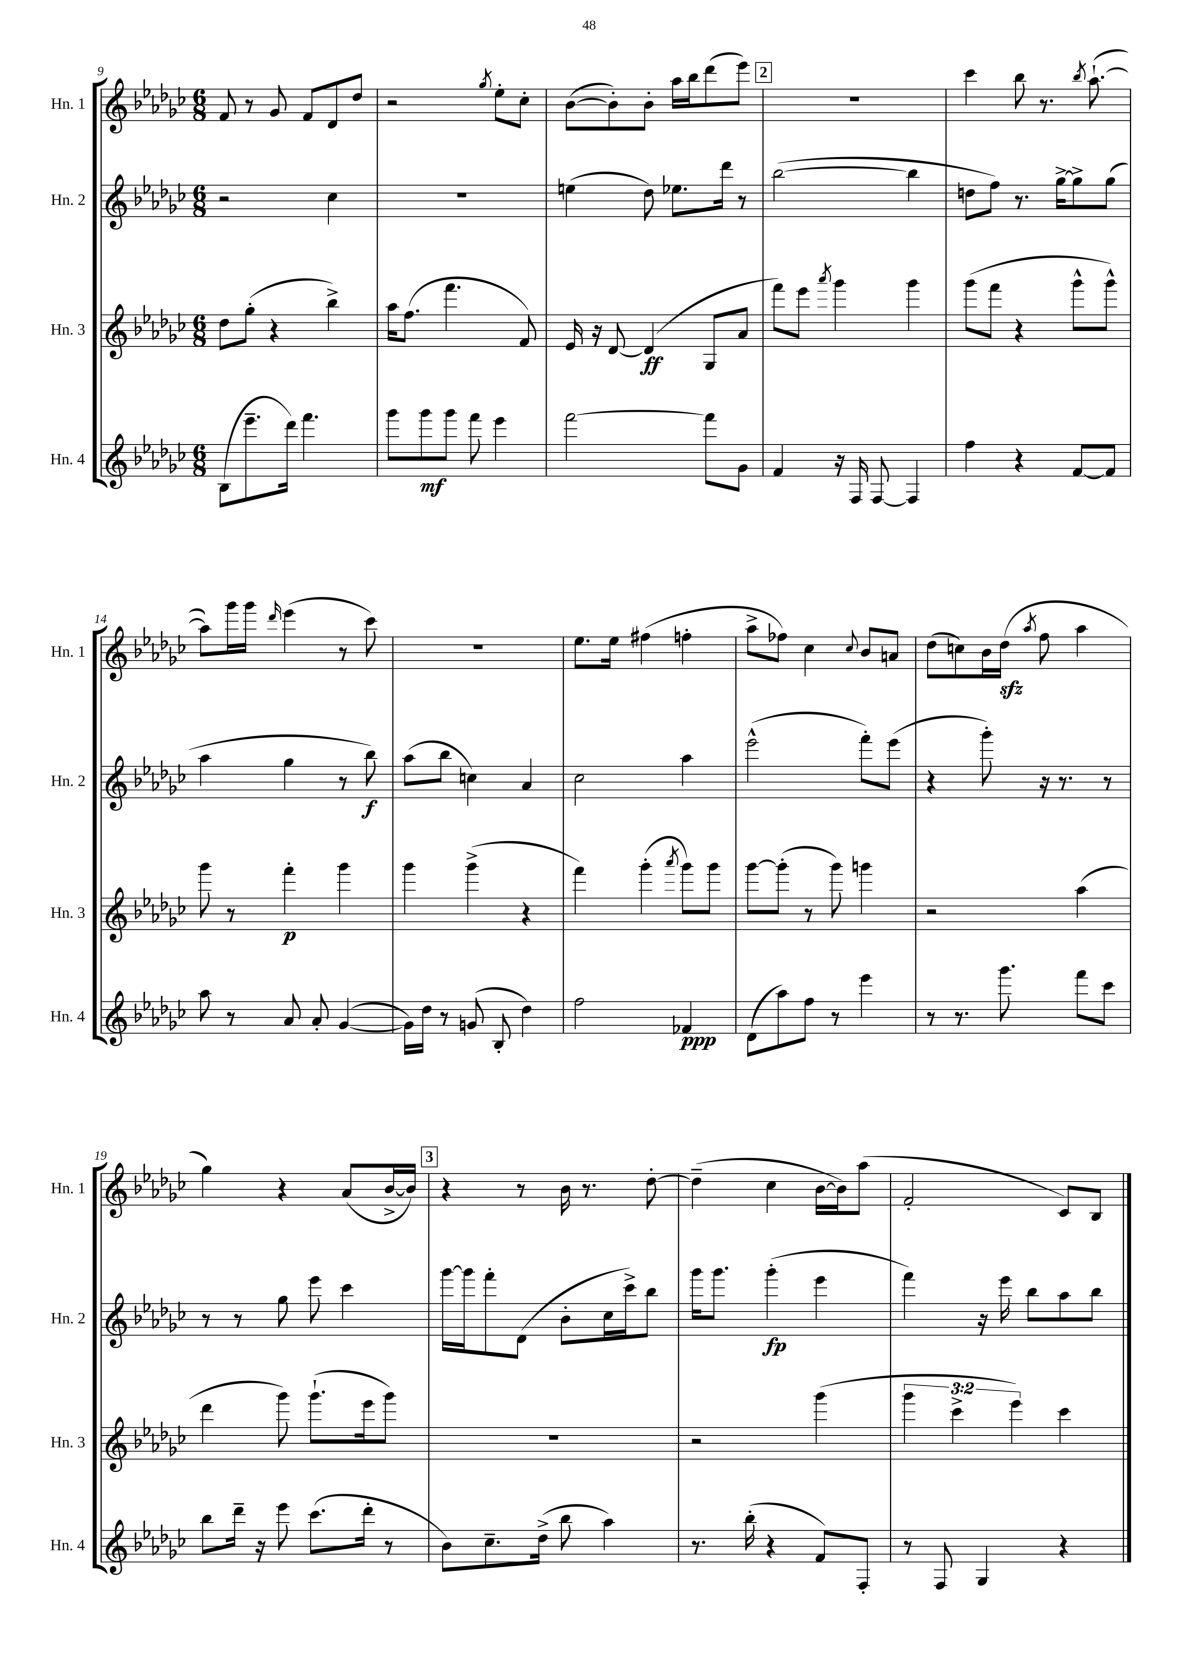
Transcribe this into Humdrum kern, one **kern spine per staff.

**kern	**dynam	**kern	**dynam	**kern	**dynam	**kern
*part4	*part4	*part3	*part3	*part2	*part2	*part1
*staff4	*staff4	*staff3	*staff3	*staff2	*staff2	*staff1
*I"Hn. 4	*	*I"Hn. 3	*	*I"Hn. 2	*	*I"Hn. 1
*I'Hn. 4	*	*I'Hn. 3	*	*I'Hn. 2	*	*I'Hn. 1
*clefG2	*	*clefG2	*	*clefG2	*	*clefG2
*k[b-e-a-d-g-c-]	*	*k[b-e-a-d-g-c-]	*	*k[b-e-a-d-g-c-]	*	*k[b-e-a-d-g-c-]
*M6/8	*	*M6/8	*	*M6/8	*	*M6/8
=9	=9	=9	=9	=9	=9	=9
(8B-\L	.	8dd-\L	.	2r	.	8f/
8.eee-~\	.	(8gg-'\J	.	.	.	8r
.	.	4r	.	.	.	8g-/
16ddd-\Jk)	.	.	.	.	.	.
4.fff\	.	.	.	.	.	8f/L
.	.	4bb-^\)	.	4cc-\	.	8d-/
.	.	.	.	.	.	8dd-/J
=10	=10	=10	=10	=10	=10	=10
8ggg-\L	.	16aa-\KL	.	2.r	.	2r
.	.	(8.ff\J	.	.	.	.
8ggg-\	mf	.	.	.	.	.
8ggg-\J	.	4.fff\	.	.	.	.
8fff\	.	.	.	.	.	.
.	.	.	.	.	.	8qgg-/
4eee-\	.	.	.	.	.	8ee-'\L
.	.	8f/)	.	.	.	8cc-'\J
=11	=11	=11	=11	=11	=11	=11
[2fff\	.	16e-/	.	(4een\	.	([8b-\L
.	.	16r	.	.	.	.
.	.	[8d-/	.	.	.	8b-'\])
.	.	(4d-/]	ff	8dd-\)	.	8b-'\J
.	.	.	.	8.ee-X\L	.	16aa-\LL
.	.	.	.	.	.	16bb-\J
8fff\L]	.	8G-/L	.	.	.	(8ddd-\
.	.	.	.	16ddd-\Jk	.	.
8g-\J	.	8a-/J	.	8r	.	8eee-\J)
!!LO:REH:place=s1:t=2
=12	=12	=12	=12	=12	=12	=12
4f/	.	8fff\L)	.	([2bb-\	.	2.r
.	.	8eee-\J	.	.	.	.
.	.	8qaaa-/	.	.	.	.
16r	.	4ggg-\	.	.	.	.
16F/	.	.	.	.	.	.
[8F/	.	.	.	.	.	.
4F/]	.	4ggg-\	.	4bb-\]	.	.
=13	=13	=13	=13	=13	=13	=13
4ff\	.	(8ggg-\L	.	8ddn\L	.	4ccc-\
.	.	8fff\J	.	8ff\J)	.	.
4r	.	4r	.	8.r	.	8bb-\
.	.	.	.	.	.	8.r
.	.	.	.	[16gg-^\KL	.	.
[8f/L	.	8ggg-^^\L	.	8gg-^\]	.	.
.	.	.	.	.	.	8qbb-/
.	.	.	.	.	.	([8.aa-`\
8f/J]	.	8ggg-^^\J)	.	(8gg-\J	.	.
!!LO:LB:g=z
=14	=14	=14	=14	=14	=14	=14
8aa-\	.	8ggg-\	.	4aa-\	.	8aa-\L])
8r	.	8r	.	.	.	16ggg-\L
.	.	.	.	.	.	16ggg-\JJ
.	.	.	.	.	.	16qqddd-/
8a-/	.	4fff'\	p	4gg-\	.	(4eee-\
8a-'/	.	.	.	.	.	.
([4g-/	.	4ggg-\	.	8r	.	8r
.	.	.	.	8bb-\)	f	8ccc-\)
=15	=15	=15	=15	=15	=15	=15
16g-\LL])	.	4ggg-\	.	(8aa-\L	.	2.r
16dd-\JJ	.	.	.	.	.	.
8r	.	.	.	8bb-\J	.	.
(8gn/	.	(4ggg-^\	.	4ccn\)	.	.
8B-'/	.	.	.	.	.	.
4dd-\)	.	4r	.	4a-/	.	.
=16	=16	=16	=16	=16	=16	=16
2ff\	.	4fff\)	.	2cc-\	.	8.ee-\L
.	.	.	.	.	.	16ee-\Jk
.	.	(4ggg-'\	.	.	.	(4ff#X\
.	.	8qaaa-/	.	.	.	.
4f-X/	ppp	8ggg-\L)	.	4aa-\	.	4ffn'\
.	.	8ggg-\J	.	.	.	.
=17	=17	=17	=17	=17	=17	=17
(8d-\L	.	[8ggg-\L	.	(2eee-^^\	.	8aa-^\L
8aa-\)	.	(8ggg-'\J]	.	.	.	8ff-X\J)
8ff\J	.	8r	.	.	.	4cc-\
8r	.	8ggg-\)	.	.	.	.
.	.	.	.	.	.	8qqcc-/
4eee-\	.	4gggn\	.	8fff'\L)	.	8b-/L
.	.	.	.	(8eee-\J	.	8an/J
=18	=18	=18	=18	=18	=18	=18
8r	.	2r	.	4r	.	(8dd-\L
8.r	.	.	.	.	.	8ccn\)
.	.	.	.	8ggg-'\)	.	16b-\L
8.ggg-\	.	.	.	.	.	(16dd-zz\JJ
.	.	.	.	.	.	8qaa-/
.	.	.	.	16r	.	8ff\
.	.	.	.	8.r	.	.
8fff\L	.	(4aa-\	.	.	.	4aa-\
8ccc-\J	.	.	.	8r	.	.
!!LO:LB:g=z
=19	=19	=19	=19	=19	=19	=19
8bb-\L	.	4ddd-\	.	8r	.	4gg-\)
16ddd-~\Jk	.	.	.	8r	.	.
16r	.	.	.	.	.	.
8eee-\	.	8ggg-\)	.	8gg-\	.	4r
(8.ccc-\L	.	(8.ggg-`\L	.	8eee-\	.	.
.	.	.	.	4ccc-\	.	(8a-/L
16ddd-'\Jk	.	16eee-\k	.	.	.	.
8r	.	8ggg-\J)	.	.	.	[16b-^/L
.	.	.	.	.	.	16b-/JJ])
!!LO:REH:place=s1:t=3
=20	=20	=20	=20	=20	=20	=20
8b-\L)	.	2.r	.	[16ggg-\LL	.	4r
.	.	.	.	16ggg-\J]	.	.
8.cc-~\	.	.	.	8fff'\	.	.
.	.	.	.	(8d-\J	.	8r
(16dd-^\Jk	.	.	.	.	.	.
8bb-\	.	.	.	8b-'\L	.	16b-\
.	.	.	.	.	.	8.r
4aa-\)	.	.	.	16cc-\L	.	.
.	.	.	.	16ccc-^\J)	.	.
.	.	.	.	8bb-\J	.	[8dd-'\
=21	=21	=21	=21	=21	=21	=21
8.r	.	2r	.	16ggg-\KL	.	(4dd-~\]
.	.	.	.	8.ggg-\J	.	.
(16bb-'\	.	.	.	.	.	.
4r	.	.	.	(4ggg-'\	fp	4cc-\
8f/L)	.	(4ggg-\	.	4eee-\	.	[16b-\LL
.	.	.	.	.	.	16b-\J])
8F'/J	.	.	.	.	.	(8aa-\J
=22	=22	=22	=22	=22	=22	=22
8r	.	6ggg-\	.	4fff\)	.	2f'/
8F/	.	.	.	.	.	.
.	.	6ccc-^\	.	.	.	.
4G-/	.	.	.	16r	.	.
.	.	.	.	16eee-\	.	.
.	.	6eee-\)	.	.	.	.
.	.	.	.	8bb-\L	.	.
4r	.	4ccc-\	.	8aa-\	.	8c-/L)
.	.	.	.	8bb-\J	.	8B-/J
==	==	==	==	==	==	==
*-	*-	*-	*-	*-	*-	*-
